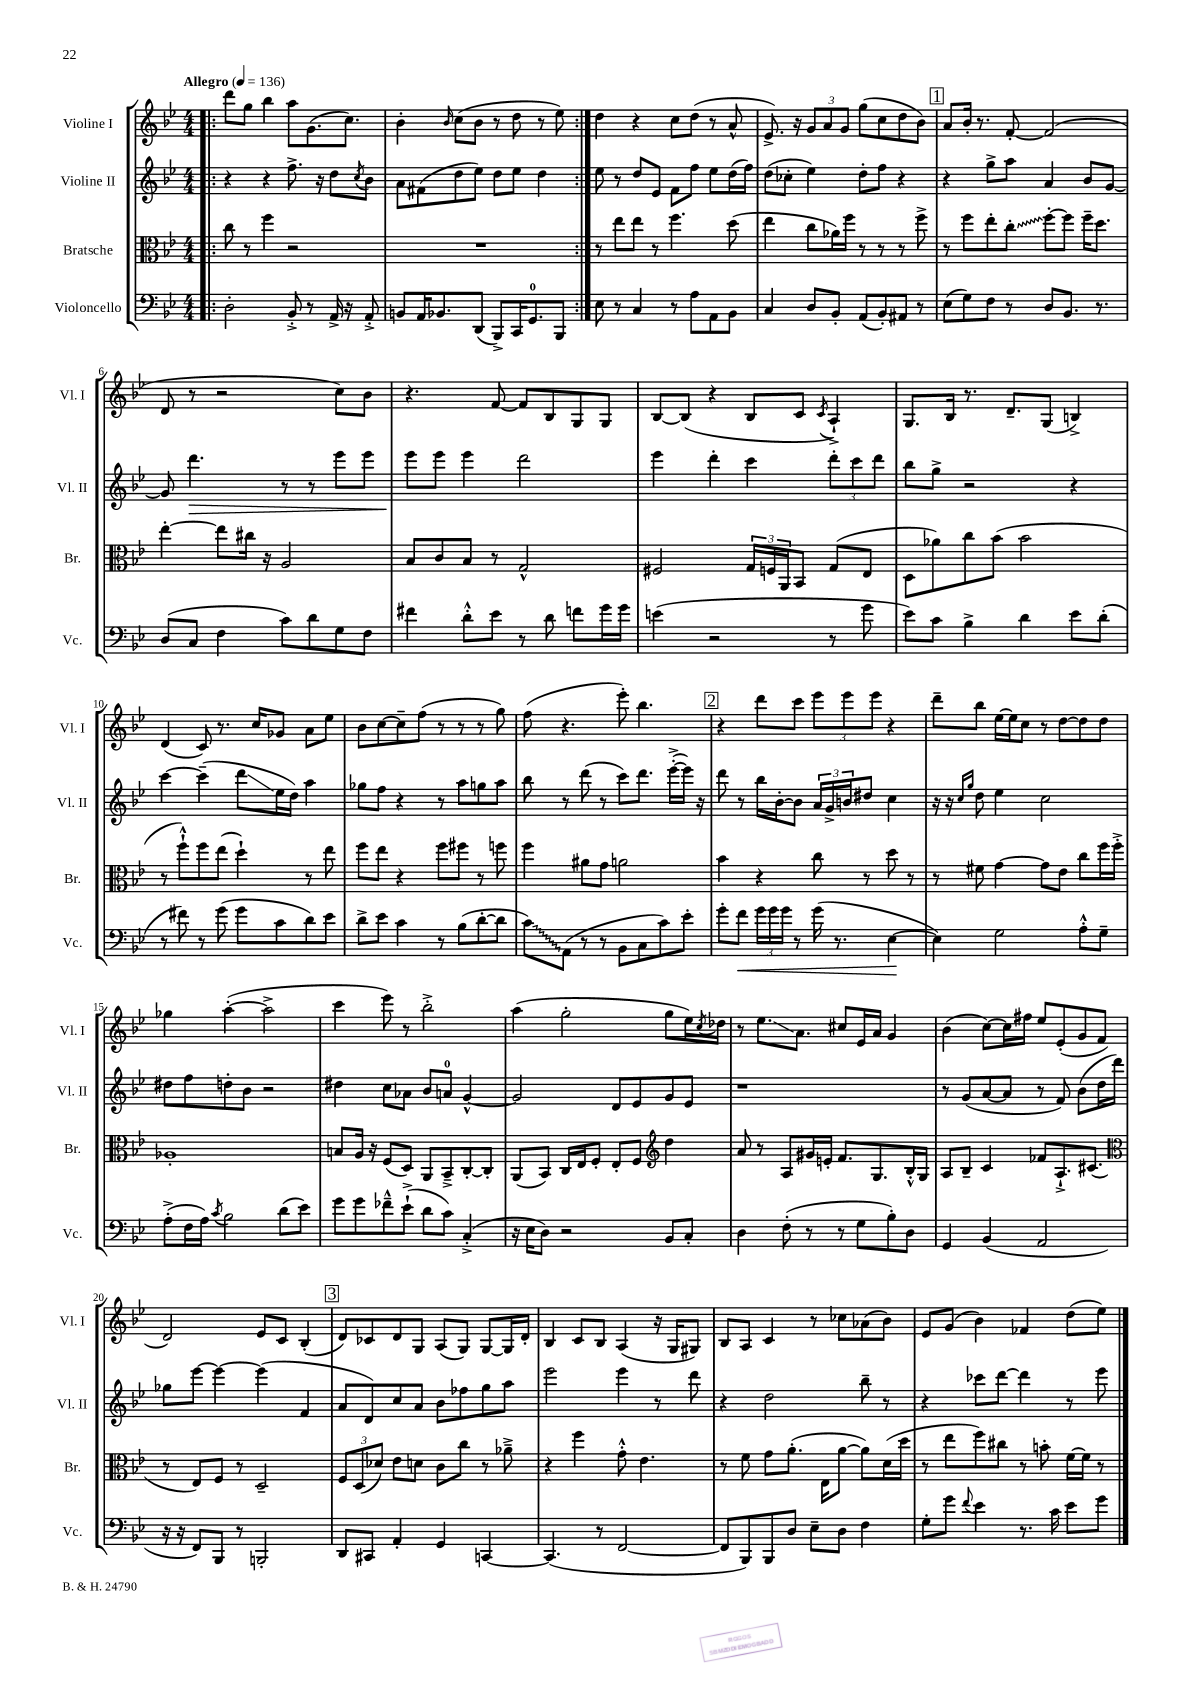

**kern	**kern	**kern	**kern
*staff4	*staff3	*staff2	*staff1
*clefF4	*clefC3	*clefG2	*clefG2
*k[b-e-]	*k[b-e-]	*k[b-e-]	*k[b-e-]
*M4/4	*M4/4	*M4/4	*M4/4
*MM136	*MM136	*MM136	*MM136
=!|:	=!|:	=!|:	=!|:
2D'	8cc	4r	8ddd
.	8r	.	8gg
.	4ff	4r	4bb-
8BB-'^	2r	8.ff^	8aa
8r	.	.	(8.g
.	.	16r	.
16AA^	.	8dd	.
16r	.	.	8.cc)
.	.	8qcc	.
8AA'^	.	8b-	.
=	=	=	=
8BB	1r	8a	4b-'
16AA	.	(8f#	.
8.BB-	.	.	.
.	.	.	16qqb-
.	.	8dd	(8cc
(8DD	.	8ee-)	8b-
8BBB-^)	.	8dd	8r
16CC	.	8ee-	8dd
8.GG	.	.	.
.	.	4dd	8r
8BBB-	.	.	8ee-)
=:|!	=:|!	=:|!	=:|!
8E-	8r	8ee-	4dd
8r	8ee-	8r	.
4C	8ee-	8dd	4r
.	8r	8e-	.
8r	4.ff	8f	8cc
8A	.	8ff	(8dd
8AA	.	8ee-	8r
8BB-	(8dd	(16dd	8a^^
.	.	16ff)	.
=	=	=	=
4C	4ee-	(8dd	8.e-^)
.	.	8cc-'	.
.	.	.	16r
8D	8cc	4ee-)	12g
.	.	.	12a
8BB-'	16a-)	.	.
.	.	.	12g
.	16ff	.	.
(8AA	8r	8dd'	(8gg
8BB-')	8r	8ff	8cc
8AA#	8r	4r	8dd
8r	8ff^	.	8b-)
=	=	=	=
(8E-	8r	4r	8a
8G)	8ff	.	16b-'
.	.	.	8.r
8F	8ee-'	8gg^	.
8r	8cc'	8aa	[8f'
8D	[8ff'	4a	(2f]
8.BB-	8ff]	.	.
.	16ff~	8b-	.
8.r	8.dd	.	.
.	.	[8g	.
=	=	=	=
(8D	[4ee-'	8g]	8d
8C	.	4.ddd	8r
4F	8ee-]	.	2r
.	16cc#	.	.
.	16r	.	.
8c)	2A	8r	.
8d	.	8r	.
8G	.	8eee-	8cc)
8F	.	8eee-	8b-
=	=	=	=
4f#	8B-	8eee-	4.r
.	8c	8eee-	.
8d'^^	8B-	4eee-	.
8e-	8r	.	[8f
8r	2G^^	2ddd	8f]
8d	.	.	8B-
8f	.	.	8G
16g	.	.	8G
16g	.	.	.
=	=	=	=
(4e	2F#	4eee-	[8B-
.	.	.	(8B-]
2r	.	4ddd'	4r
.	24G	4ccc	8B-
.	24F	.	.
.	24AA	.	.
.	8BB-	.	8c
.	.	.	8qc
8r	(8G	12ddd'	4A`^)
.	.	12ccc	.
8g	8E-	.	.
.	.	12ddd	.
=	=	=	=
8e-)	8D	8bb-	8.G
8c	8a-)	8gg^	.
.	.	.	16B-
4B-^	8cc	2r	8.r
.	(8b-	.	.
.	.	.	8.d~
4d	2b-	.	.
.	.	.	(8G
8e-	.	4r	4B^)
(8d'	.	.	.
=	=	=	=
8r	8r	[4ccc	(4d
8f#)	8ff`^^)	.	.
8r	8ff	(4ccc~]	8c)
(8g	(8ee-	.	8.r
8g	4dd`)	8ddd	.
.	.	.	16cc
8c	.	16ee-	8g-
.	.	16dd)	.
8d)	8r	4aa	8a
8e-	8ee-	.	8ee-
=	=	=	=
8d^	8ff	8gg-	8b-
8e-	8ee-	8ff	[8cc
4c	4r	4r	8cc~]
.	.	.	(8ff
8r	8ff	8r	8r
(8B-	8ff#	8aa	8r
[8d'	8r	8gg	8r
8d]	8ff	8aa	8gg)
=	=	=	=
8c)	4ff	8bb-	(8ff
(8AA	.	8r	4.r
8r	8a#	(8ddd	.
8r	8g	8r	.
8BB-	2a	8ccc)	8eee-')
8C	.	8.ddd	4.bb-
8c)	.	.	.
.	.	([16eee-'^	.
8e-'	.	16eee-])	.
.	.	16r	.
=	=	=	=
8g'	4b-	8ddd	4r
8f	.	8r	.
24g	4r	16bb-	8ddd
24g	.	.	.
.	.	[16b-'	.
24g	.	.	.
8r	.	8b-]	8ccc
(16g	8cc	24a	12eee-
.	.	24g^	.
8.r	.	.	.
.	.	24b	12eee-
.	8r	8dd#	.
.	.	.	12eee-
[4E-	8dd	4cc	4r
.	8r	.	.
=	=	=	=
4E-])	8r	16r	8ddd~
.	.	16r	.
.	.	16qqcc	.
.	.	16qqgg	.
.	8f#	8dd	8bb-
2G	[4g	4ee-	[16ee-
.	.	.	16ee-]
.	.	.	8cc
.	8g]	2cc	8r
.	8e-	.	[8dd
8A'^^	8cc	.	8dd]
8G~	16ff	.	8dd
.	16ff'^	.	.
=	=	=	=
(8A'^	1A-'	8dd#	4gg-
16F	.	8ff	.
16A)	.	.	.
8qc	.	.	.
2B-	.	8dd'	([4aa'
.	.	8b-	.
.	.	2r	2aa^]
(8d	.	.	.
8e-)	.	.	.
=	=	=	=
8g	8B	4dd#	4ccc
8g	16A	.	.
.	16r	.	.
8f-~^^	(8F	8cc	8eee-)
(8e-`^	8D)	8a-	8r
8d	8AA	8b-	2bb-'^
8c)	8BB-~^	8a	.
(4C'^	[8C'	[4g^^	.
.	8C']	.	.
=	=	=	=
16r	(8AA	2g]	(4aa
16E-	.	.	.
8D)	8BB-)	.	.
2r	16C	.	2gg'
.	16E-	.	.
.	8F'	.	.
.	8E-'	8d	.
.	8F	8e-	.
*	*clefG2	*	*
8BB-	4dd	8g	8gg
8C'	.	8e-	16ee-)
.	.	.	8qcc
.	.	.	16dd-
=	=	=	=
4D	8a	1r	8r
.	8r	.	8.ee-
(8F'	8A	.	.
.	.	.	8.a
8r	16g#	.	.
.	16e'	.	.
8r	8.f	.	8cc#
8G	.	.	16e-
.	8.G	.	16a
8B-')	.	.	4g
8D	16B-'^^	.	.
.	16G	.	.
=	=	=	=
4GG	8A	8r	(4b-
.	8B-~	(8g	.
(4BB-	4c	[8a	[8cc)
.	.	8a]	16cc]
.	.	.	16ff#
2AA	8f-	8r	8ee-
.	8.A`^	8f)	(8e-'
.	.	(8b-	8g
.	(8.c#	.	.
.	.	16dd	8f
.	.	16ddd)	.
=	=	=	=
*	*clefC3	*	*
16r	8r	8gg-	2d)
16r	.	.	.
8FF)	8E-)	[8eee-	.
8BBB-	8F	4eee-_	.
8r	8r	.	.
2BBB'	2D~	(4eee-]	8e-
.	.	.	8c
.	.	4f	(4B-'
=	=	=	=
8DD	12F	8a	8d)
.	(12D	.	.
8CC#	.	8d)	8c-
.	12d-)	.	.
4AA'	8e-	8cc	8d
.	8d	8a	8G
4GG	8c	8b-	(8A
.	8cc	8ff-	8G)
[4CC	8r	8gg	[8G
.	8a-~^	8aa	16G]
.	.	.	16d'
=	=	=	=
(4.CC]	4r	2eee-	4B-
.	4ff	.	8c
8r	.	.	8B-
[2FF	8g'^^	4eee-	(4A
.	4.e-	.	.
.	.	8r	16r
.	.	.	16G
.	.	8ddd	8G#)
=	=	=	=
8FF]	8r	4r	8B-
8BBB-)	8f	.	8A
8BBB-	8g	2dd	4c
8D	(8.a'	.	.
8E-~	.	.	8r
.	16E-	.	.
8D	[8a	.	8cc-
4F	8a])	8bb-~	(8a-
.	(16d	8r	8b-)
.	16dd	.	.
=	=	=	=
8G'	8r	4r	8e-
8g	8ee-	.	(8g
8qqf	.	.	.
4e-	8ff)	8ccc-	4b-)
.	8cc#	[8ddd	.
8.r	8r	4ddd]	4f-
.	8b'	.	.
16c	.	.	.
8e-	[16f	8r	(8dd
.	16f]	.	.
8g	8r	8eee-	8ee-)
==	==	==	==
*-	*-	*-	*-
